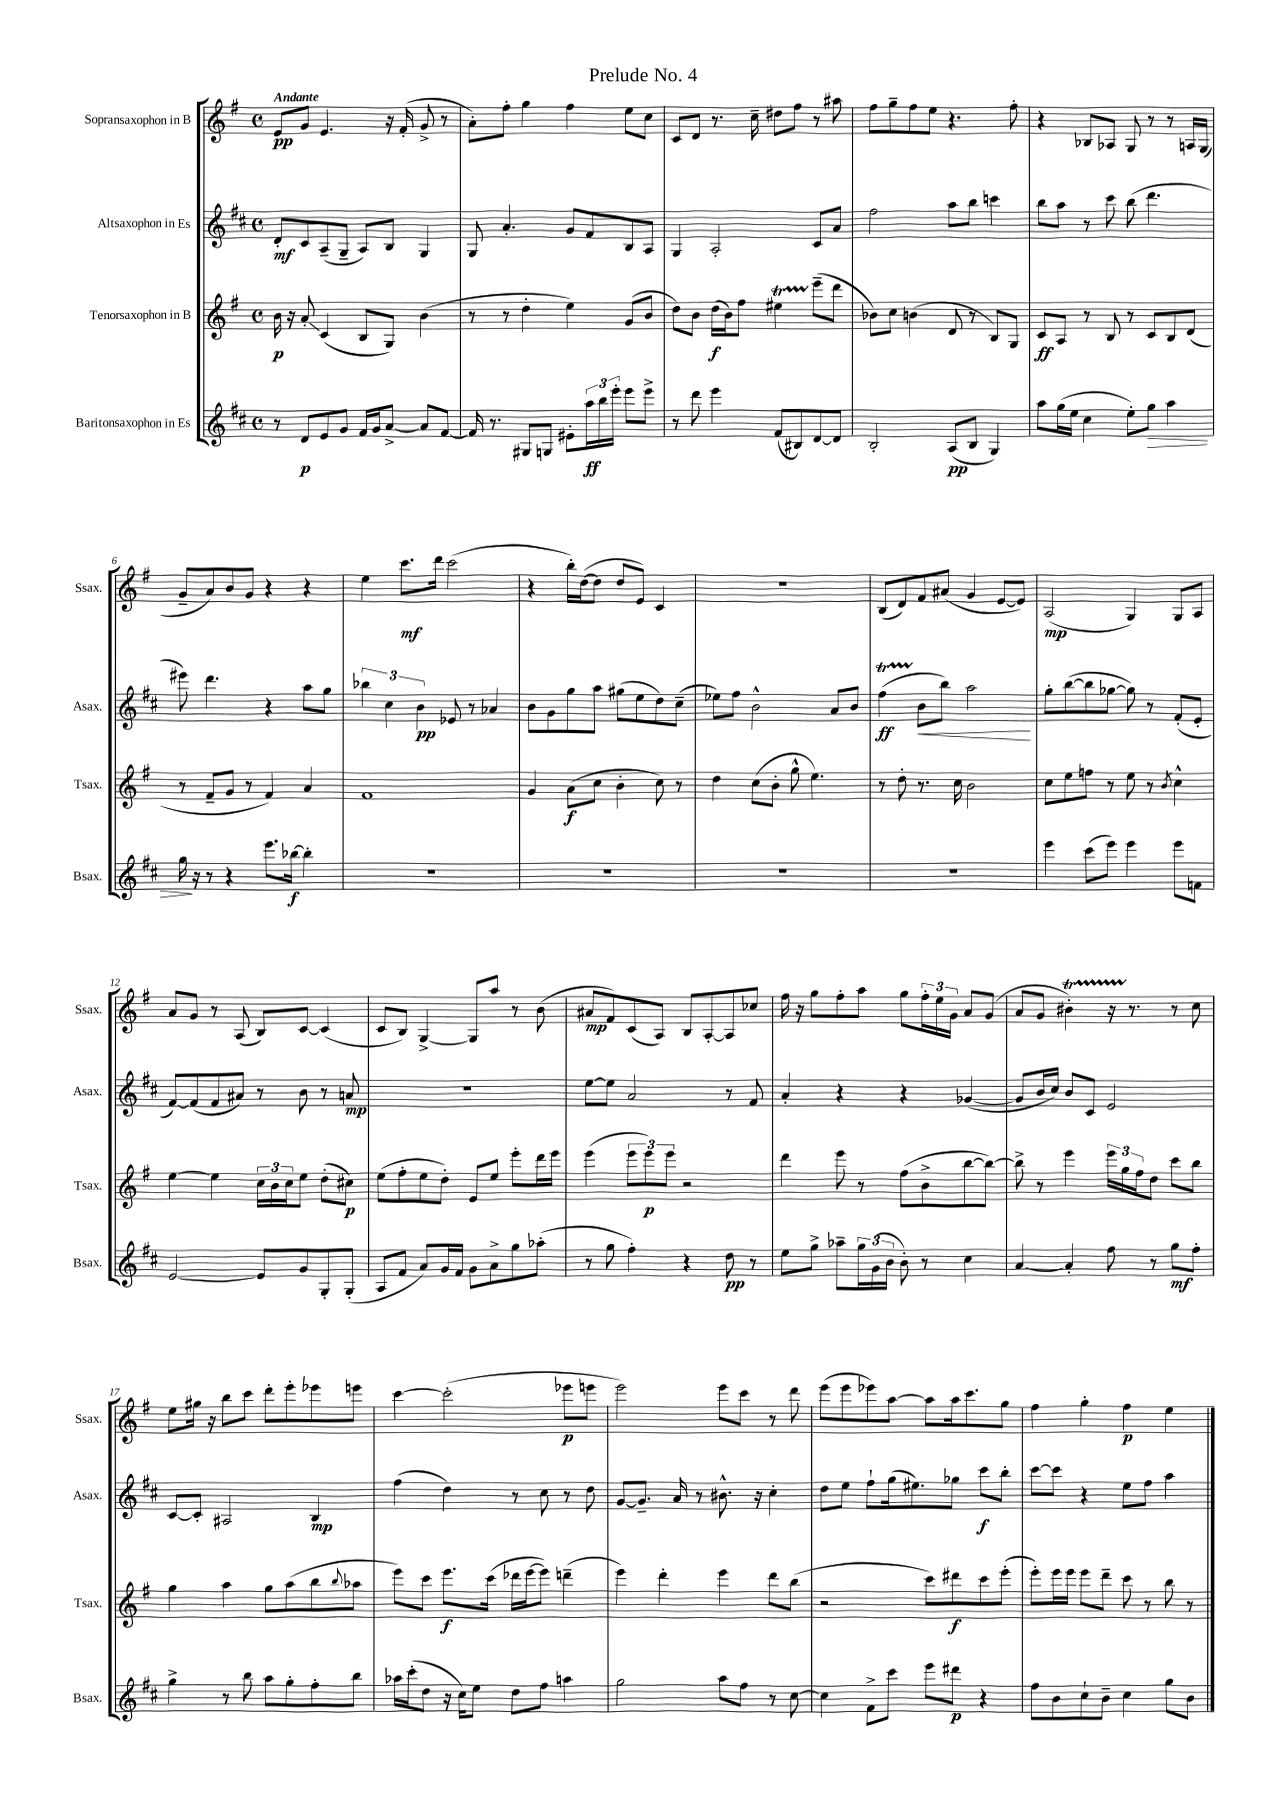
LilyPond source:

\header { title = "Prelude No. 4" }
<<
\new StaffGroup <<
\new Staff = "s0" \with { instrumentName = "Sopransaxophon in B" shortInstrumentName = "Ssax." } {
    \clef treble \key g \major \defaultTimeSignature \time 4/4 \tempo "Andante"
    e'8\pp g'8 e'4. r16 fis'16-.( g'8-> r8 |
    a'8-.) fis''8-. g''4 fis''4 e''8 c''8 |
    c'8 d'8 r8. c''16-- dis''8 fis''8 r8 ais''8 |
    fis''8 g''8-- fis''8 e''8 r4. fis''8-. |
    r4 bes8 aes8 g8 r8 r8 a16 g16( |
    g'8-- a'8) b'8 g'8 r4 r4 |
    e''4 c'''8.\mf d'''16 c'''2( |
    r4 b''16-.) d''16~( d''8 d''8 e'8) c'4 |
    R1 |
    b8( d'8) fis'8 ais'8( g'4 e'8~ e'8) |
    a2\mp( g4) g8 a8 |
    a'8 g'8 r8 a8( b8) c'8~ c'4( |
    c'8 b8) g4~-> g8 a''8 r8 b'8( |
    ais'8\mp fis'8) c'8( a8) b8 a8~-. a8 ces''8 |
    fis''16 r16 g''8 fis''8-. a''8 g''8 \tuplet 3/2 { fis''16-. e''16 g'16 } a'8 g'8( |
    a'8 g'8 bis'4-.\startTrillSpan) r16 r8.\stopTrillSpan r8 c''8 |
    e''8 gis''16 r16 b''8 c'''8 d'''8-. e'''8-. ees'''8 e'''8 |
    c'''4~ c'''2-.( ees'''8\p e'''8 |
    e'''2) e'''8 c'''8 r8 d'''8 |
    e'''8( e'''8 ees'''8) a''8~ a''8 a''16 c'''8. g''8 |
    fis''4 g''4-. fis''4\p e''4 \bar "|." |
}
\new Staff = "s1" \with { instrumentName = "Altsaxophon in Es" shortInstrumentName = "Asax." } {
    \clef treble \key d \major \defaultTimeSignature \time 4/4
    d'8-.\mf cis'8 a8--( g8-- a8) b8 g4 |
    g8 a'4.-. g'8 fis'8 b8 a8 |
    g4 a2-. cis'8 a'8 |
    fis''2 a''8 b''8 c'''4 |
    b''8 a''8 r8 cis'''8 b''8( d'''4. |
    eis'''8) d'''4. r4 a''8 g''8 |
    \tuplet 3/2 { bes''4 cis''4 b'4\pp } ees'8 r8 aes'4 |
    b'8 g'8 g''8 a''8 gis''8( e''8 d''8) cis''8--( |
    ees''8) fis''8 b'2-^ a'8 b'8 |
    fis''4\startTrillSpan\ff( b'8\stopTrillSpan\< b''8) a''2\! |
    g''8-. b''8~( b''8 ges''8~ ges''8) r8 fis'8-.( e'8-. |
    fis'8~) fis'8( fis'8 ais'8) r8 b'8 r8 a'8\mp |
    R1 |
    e''8~ e''8 a'2 r8 fis'8 |
    a'4-. r4 r4 ges'4~( |
    ges'8 b'16 cis''16) b'8 cis'8 e'2 |
    cis'8~ cis'8-. ais2 b4\mp |
    fis''4( d''4) r8 cis''8 r8 d''8 |
    g'8~ g'8.-- a'16 r8 bis'8.-^ r16 cis''4-. |
    d''8 e''8 fis''8-! g''16( eis''8.) ges''8 cis'''8\f b''8-. |
    cis'''8~ cis'''8 r4 e''8 fis''8 a''4 \bar "|." |
}
\new Staff = "s2" \with { instrumentName = "Tenorsaxophon in B" shortInstrumentName = "Tsax." } {
    \clef treble \key g \major \defaultTimeSignature \time 4/4
    b'16\p r16 a'8-.\glissando c'4( b8 g8) b'4( |
    r8 r8 d''4-. e''4) g'8( b'8 |
    d''8) b'8 d''16\f( b'16) fis''8 eis''4\startTrillSpan e'''8--\stopTrillSpan( d'''8 |
    bes'8) c''8 b'4( d'8 r8 b8) g8 |
    c'8\ff a8 r8 b8 r8 c'8 b8 d'8( |
    r8 fis'8-- g'8 r8 fis'4) a'4 |
    fis'1 |
    g'4 a'8\f( c''8 b'4-. c''8) r8 |
    d''4 c''8( b'8-. g''8-^ e''4.) |
    r8 d''8-. r8. c''16 b'2 |
    c''8 e''8 f''8 r8 e''8 r8 \acciaccatura { b'8 } c''4-^ |
    e''4~ e''4 \tuplet 3/2 { c''16 b'16 c''16 } e''8 d''8-.( cis''8\p) |
    e''8( fis''8-. e''8 d''8-.) e'8 e''8 e'''8-. d'''16 e'''16 |
    e'''4( \tuplet 3/2 { e'''8 e'''8\p) e'''8 } r2 |
    d'''4 e'''8 r8 fis''8( b'8-> b''8~ b''8~) |
    b''8-> r8 e'''4 \tuplet 3/2 { e'''16 g''16 fis''16 } d''8 c'''8 b''8 |
    g''4 a''4 g''8 a''8( b''8 \appoggiatura { b''8 } aes''8 |
    e'''8) c'''8 e'''8.\f c'''16( des'''16 e'''16~ e'''8) d'''4--( |
    e'''4) d'''4-. e'''4 d'''8 b''8( |
    r2 c'''8) dis'''8\f c'''8 e'''8-.( |
    e'''8-.) e'''16 e'''16 e'''8 d'''8-- c'''8 r8 b''8 r8 \bar "|." |
}
\new Staff = "s3" \with { instrumentName = "Baritonsaxophon in Es" shortInstrumentName = "Bsax." } {
    \clef treble \key d \major \defaultTimeSignature \time 4/4
    r8 d'8\p e'8 g'8 fis'16 g'16 a'8~-> a'8 fis'8~ |
    fis'16 r8. gis8 g8 eis'8-. \tuplet 3/2 { a''16\ff b''16 e'''16-. } e'''8 e'''8-> |
    r8 d'''8 e'''4 fis'8( bis8) d'8~ d'8 |
    b2-. a8\pp( b8 g4) |
    a''8 g''16( e''16 cis''4 e''8-.) g''8\> a''4 |
    g''16\! r16 r8 r4 e'''8. bes''16~\f bes''4-. |
    R1 |
    R1 |
    R1 |
    R1 |
    e'''4 cis'''8( e'''8) e'''4 e'''8 f'8 |
    e'2~ e'8 g'8 g8-. g8-.( |
    a8 fis'8 a'8) g'16 fis'16 g'8 a'8-> g''8 aes''8-.( |
    r8 g''8 fis''4-.) r4 d''8\pp r8 |
    e''8 g''8-> aes''8-- \tuplet 3/2 { g''16 g'16( b'16 } b'8-.) r8 cis''4 |
    a'4~ a'4-. fis''8 r8 g''8\mf fis''8-. |
    g''4-> r8 b''8 a''8 g''8-. fis''8-. b''8 |
    aes''16 cis'''16-.( d''8 r16 cis''16) e''8 d''8 fis''8 a''4 |
    g''2 a''8 fis''8 r8 cis''8~ |
    cis''4 fis'8-> cis'''8 e'''8 dis'''8\p r4 |
    fis''8 b'8 cis''8-! b'8-- cis''4 g''8 b'8 \bar "|." |
}
>>
>>
